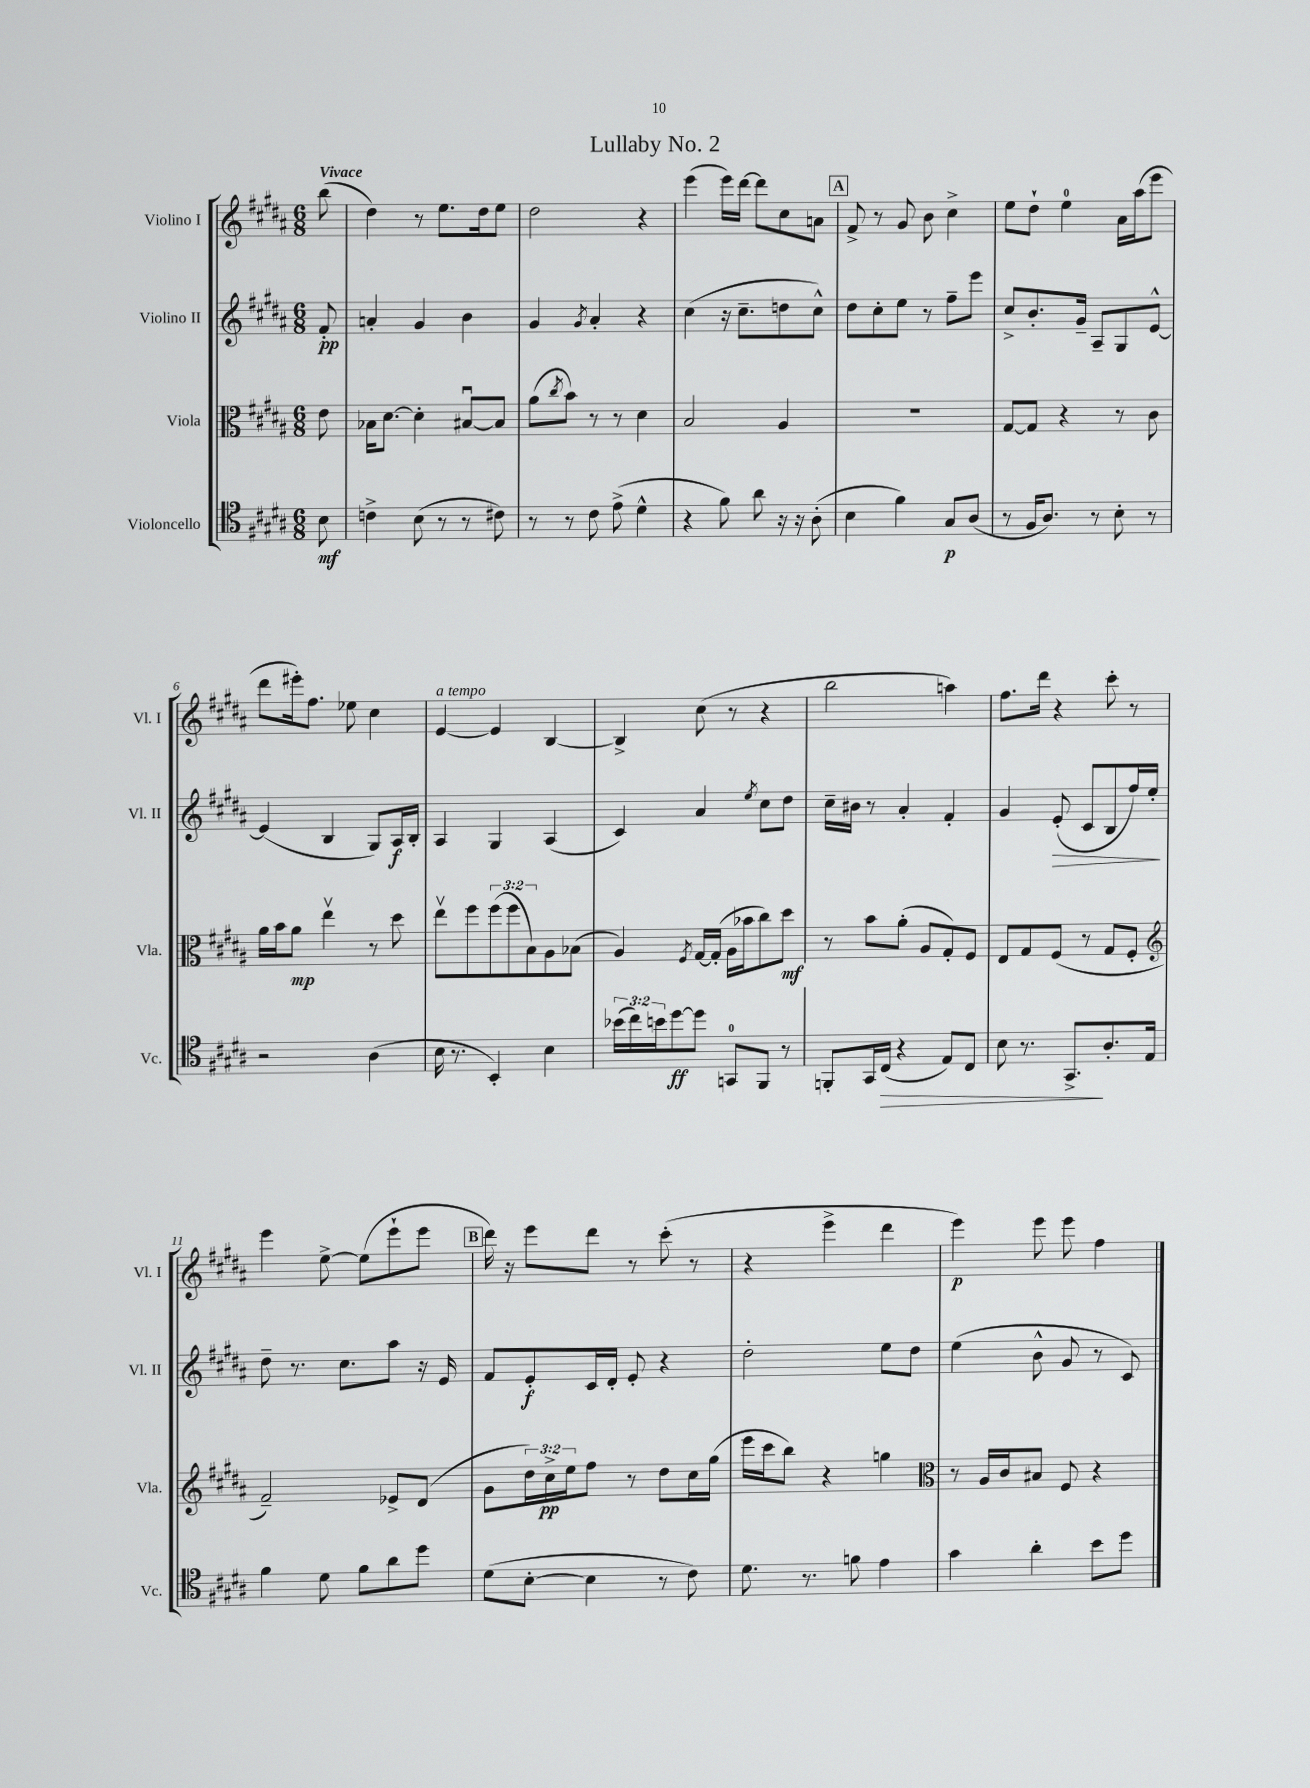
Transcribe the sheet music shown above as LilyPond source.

\header { title = "Lullaby No. 2" }
<<
\new StaffGroup <<
\new Staff = "s0" \with { instrumentName = "Violino I" shortInstrumentName = "Vl. I" } {
    \clef treble \key b \major \numericTimeSignature \time 6/8 \partial 8 \tempo "Vivace"
    b''8( |
    dis''4) r8 e''8. dis''16 e''8 |
    dis''2 r4 |
    e'''4( e'''16) dis'''16~ dis'''8 cis''8 a'8 |
    \mark \markup { \box "A" } fis'8-> r8 gis'8 b'8 cis''4-> |
    e''8 dis''8-! e''4-0 ais'16 ais''16( e'''8 |
    dis'''8 eis'''16-.) fis''8. ees''8 cis''4 |
    e'4~^\markup { \italic "a tempo" } e'4 b4~ |
    b4-> cis''8( r8 r4 |
    b''2 a''4) |
    fis''8. dis'''16 r4 cis'''8-. r8 |
    e'''4 e''8~-> e''8( e'''8-! e'''8 |
    \mark \markup { \box "B" } dis'''16) r16 e'''8 dis'''8 r8 cis'''8-.( r8 |
    r4 e'''4-> dis'''4 |
    e'''4\p) e'''8 e'''8 fis''4 \bar "|." |
}
\new Staff = "s1" \with { instrumentName = "Violino II" shortInstrumentName = "Vl. II" } {
    \clef treble \key b \major \numericTimeSignature \time 6/8 \partial 8
    fis'8-.\pp |
    a'4-. gis'4 b'4 |
    gis'4 \acciaccatura { gis'8 } ais'4-. r4 |
    cis''4( r16 cis''8.-- d''8 cis''8-^) |
    \mark \markup { \box "A" } dis''8 cis''8-. e''8 r8 fis''8-- e'''8 |
    cis''8-> b'8.-. gis'16-- ais8-- gis8 e'8~-^ |
    e'4( b4 gis8) ais16\f b16-. |
    ais4 gis4 ais4( |
    cis'4) ais'4 \acciaccatura { e''8 } cis''8 dis''8 |
    cis''16-- bis'16 r8 ais'4-. fis'4-. |
    gis'4 e'8-.\>( cis'8 b8 fis''16) e''16-.\! |
    dis''8-- r8. cis''8. ais''8 r16 e'16 |
    \mark \markup { \box "B" } fis'8 e'8-.\f cis'16 dis'16-. e'8-. r4 |
    dis''2-. e''8 dis''8 |
    e''4( b'8-^ gis'8 r8 cis'8) \bar "|." |
}
\new Staff = "s2" \with { instrumentName = "Viola" shortInstrumentName = "Vla." } {
    \clef alto \key b \major \numericTimeSignature \time 6/8 \override Staff.TupletNumber.text = #tuplet-number::calc-fraction-text \partial 8
    e'8 |
    bes16 dis'8.~ dis'4-. bis8~\downbow bis8 |
    ais'8( \acciaccatura { cis''8 } b'8) r8 r8 dis'4 |
    b2 ais4 |
    \mark \markup { \box "A" } R2. |
    gis8~ gis8 r4 r8 cis'8 |
    ais'16 b'16 ais'8\mp e''4\upbow r8 dis''8 |
    e''8\upbow fis''8 \tuplet 3/2 { fis''8( fis''8 b8) } ais8 bes8( |
    ais4) \acciaccatura { fis8 } gis16~ gis16-.( ais16 bes'16 cis''8) dis''8\mf |
    r8 b'8 ais'8-.( ais8 gis8-.) fis8 |
    e8 gis8 fis8( r8 gis8 fis8-. |
    \clef treble fis'2--) ees'8-> dis'8( |
    \mark \markup { \box "B" } gis'8 \tuplet 3/2 { dis''16) cis''16->\pp e''16 } fis''8 r8 dis''8 cis''16 gis''16( |
    e'''16 cis'''16 b''8) r4 g''4 |
    \clef alto r8 ais16 cis'16 bis8 fis8 r4 \bar "|." |
}
\new Staff = "s3" \with { instrumentName = "Violoncello" shortInstrumentName = "Vc." } {
    \clef tenor \key b \major \numericTimeSignature \time 6/8 \override Staff.TupletNumber.text = #tuplet-number::calc-fraction-text \partial 8
    b8\mf |
    c'4-> b8( r8 r8 cis'8) |
    r8 r8 cis'8 e'8->( dis'4-^ |
    r4 fis'8) ais'8 r16 r16 ais8-.( |
    \mark \markup { \box "A" } b4 fis'4) gis8\p ais8( |
    r8 fis16 ais8.) r8 b8-. r8 |
    r2 ais4( |
    b16 r8. b,4-.) b4 |
    \tuplet 3/2 { bes'16( cis''16) b'16 } dis''8~\ff dis''8 g,8-0 fis,8 r8 |
    f,8-. gis,16 cis16\>( r4 e8) cis8 |
    b8 r8. gis,8.->\! ais8.-. e16 |
    fis'4 dis'8 fis'8 ais'8 dis''8 |
    \mark \markup { \box "B" } dis'8( b8~-. b4 r8 cis'8) |
    dis'8. r8. f'8 e'4 |
    gis'4 ais'4-. b'8 dis''8 \bar "|." |
}
>>
>>
